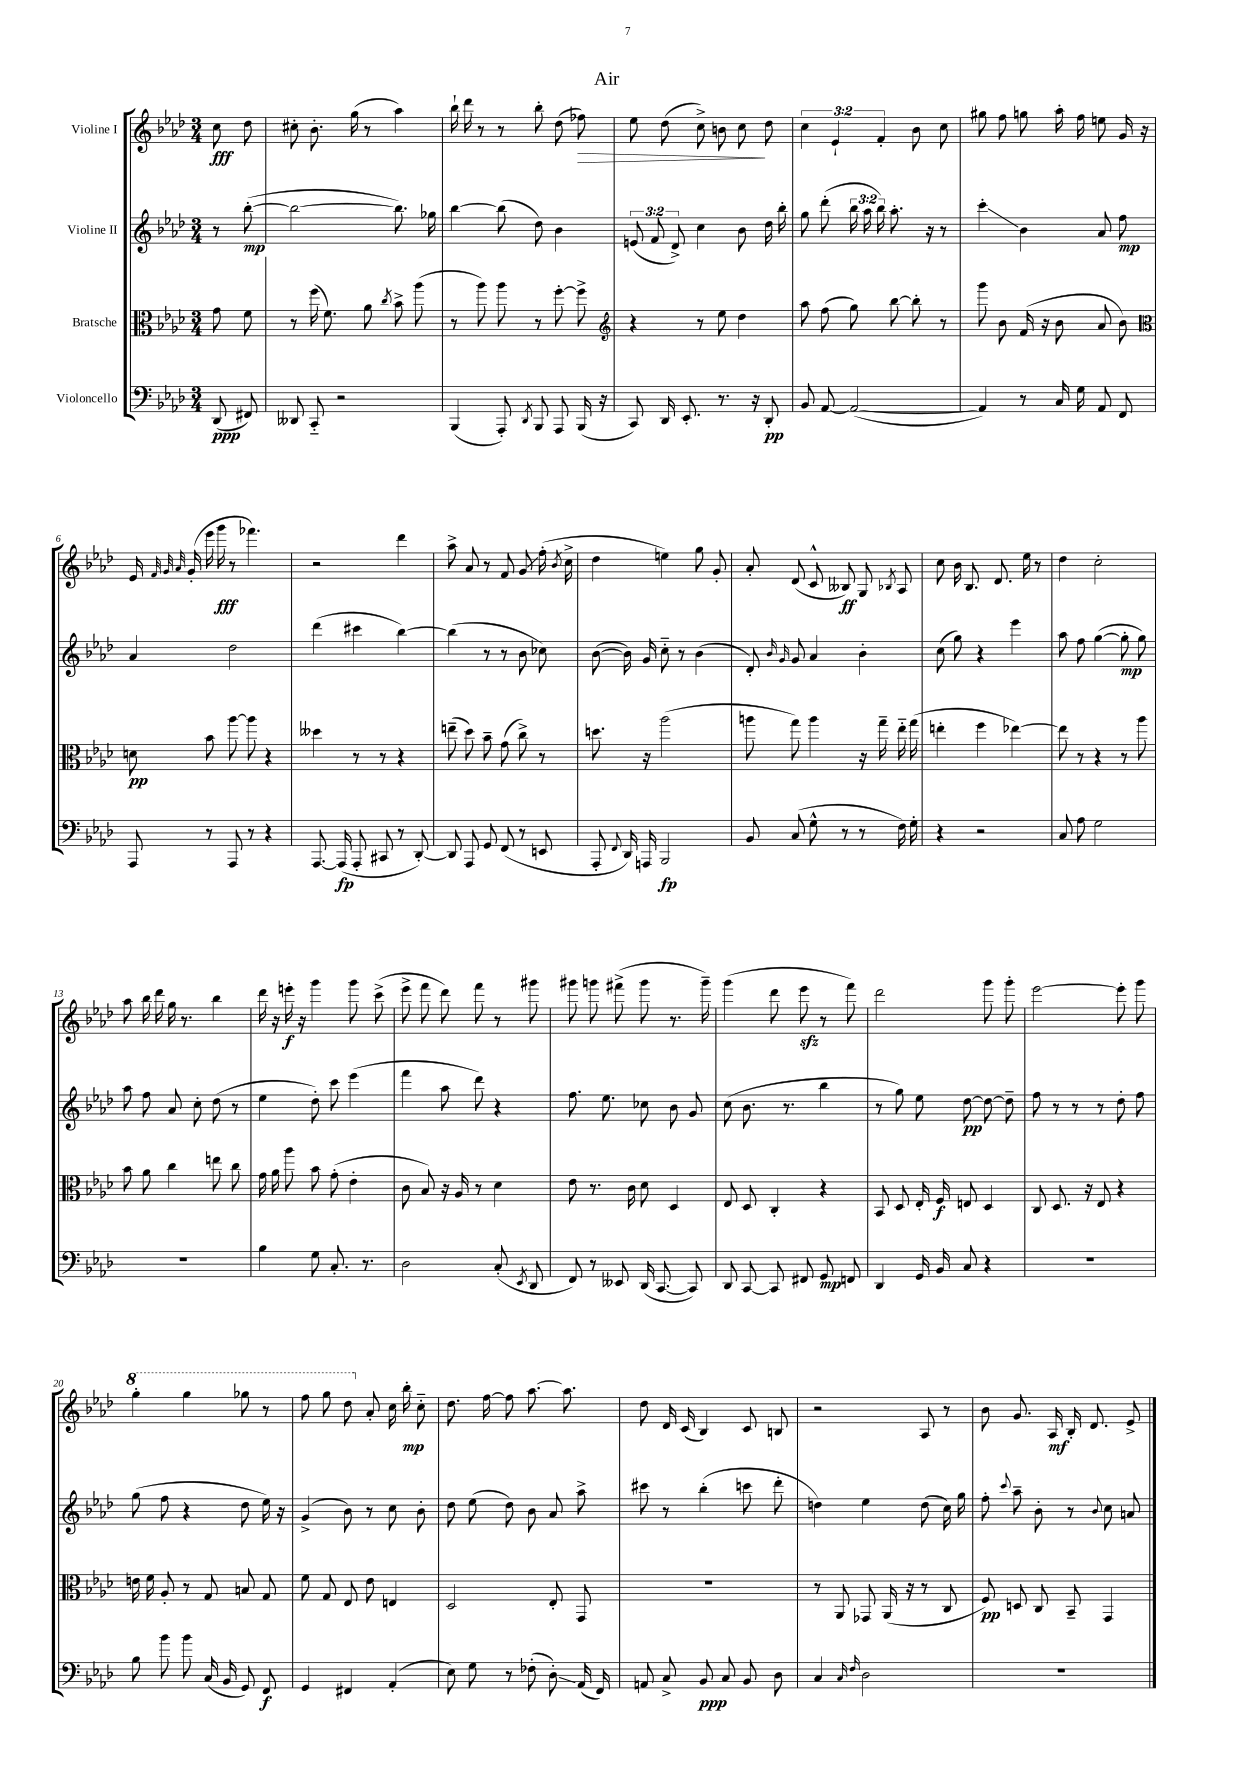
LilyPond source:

\header { title = "Air" }
<<
\new StaffGroup <<
\new Staff = "s0" \with { instrumentName = "Violine I" } {
    \clef treble \key aes \major \numericTimeSignature \time 3/4 \override Staff.TupletNumber.text = #tuplet-number::calc-fraction-text \partial 4
    \autoBeamOff c''8\fff des''8 |
    cis''8-. bes'8.-. g''16( r8 aes''4) |
    bes''16-! des'''16 r8 r8 bes''8-. des''8( fes''8\>) |
    ees''8 des''8( c''8->) b'8 c''8\! des''8 |
    \tuplet 3/2 { c''4 ees'4-! f'4-. } bes'8 c''8 |
    gis''8 f''8 g''8 aes''16-. f''16 e''8 g'16 r16 |
    ees'16 \grace { f'32 g'32 aes'32 } g'16-.( ees'''16 g'''16\fff r8 fes'''4.) |
    r2 des'''4 |
    aes''8-> aes'8 r8 f'8 g'8\glissando f''16-.( \acciaccatura { bes'8 } c''16-> |
    des''4 e''4) g''8 g'8-. |
    aes'8-. des'8( c'8-^ beses8\ff) g8 \acciaccatura { bes8 } aes8 |
    c''8 bes'16 bes8. des'8. ees''16 r8 |
    des''4 c''2-. |
    aes''8 bes''16 des'''16 g''16 r8. bes''4 |
    des'''16 r16 e'''16-.\f r16 g'''4 g'''8 c'''8->( |
    ees'''8-> f'''8 des'''8) f'''8 r8 gis'''8 |
    gis'''8 g'''8 fis'''8->( g'''8 r8. g'''16--) |
    g'''4( des'''8 ees'''8\sfz r8 f'''8) |
    des'''2 g'''8 g'''8-. |
    ees'''2~ ees'''8-. g'''8 |
    \ottava #1 g'''4-. g'''4 ges'''8 r8 |
    f'''8 g'''8 des'''8 \ottava #0 aes'8-. c''16 bes''16-.\mp c''8-_ |
    des''8. f''16~ f''8 aes''8.~ aes''8. |
    des''8 des'16 c'16( bes4) c'8 b8 |
    r2 aes8 r8 |
    bes'8 g'8. aes16\mf bes16-. des'8. ees'8-> \bar "|." |
}
\new Staff = "s1" \with { instrumentName = "Violine II" } {
    \clef treble \key aes \major \numericTimeSignature \time 3/4 \override Staff.TupletNumber.text = #tuplet-number::calc-fraction-text \partial 4
    \autoBeamOff r8 bes''8~-.\mp( |
    bes''2~ bes''8.) ges''16 |
    bes''4~ bes''8( des''8) bes'4 |
    \tuplet 3/2 { e'8( f'8 des'8->) } c''4 bes'8 des''16 bes''16-. |
    g''8 des'''8-.( \tuplet 3/2 { bes''16 aes''16 bes''16) } aes''8.-. r16 r8 |
    c'''4-.\glissando bes'4 aes'8 f''8\mp |
    aes'4 des''2 |
    des'''4( cis'''4 bes''4~) |
    bes''4( r8 r8 bes'8 ces''8) |
    bes'8~( bes'16) g'16 c''8-_ r8 bes'4( |
    des'8-.) \grace { bes'16 g'16 } g'8 aes'4 bes'4-. |
    c''8( g''8) r4 ees'''4 |
    aes''8 f''8 g''4~( g''8-.\mp g''8) |
    aes''8 f''8 aes'8 c''8-. des''8( r8 |
    ees''4 des''8-.) c'''8 ees'''4( |
    f'''4 aes''8 des'''8) r4 |
    f''8. ees''8. ces''8 bes'8 g'8 |
    c''8( bes'8. r8. bes''4 |
    r8 g''8) ees''8 des''8~\pp des''8~ des''8-- |
    f''8 r8 r8 r8 des''8-. f''8 |
    g''8( f''8 r4 des''8 ees''16) r16 |
    g'4->( bes'8) r8 c''8 bes'8-. |
    des''8 ees''8( des''8) bes'8 aes'8 aes''8-> |
    cis'''8 r8 bes''4-.( c'''8 des'''8-. |
    d''4) ees''4 d''8( c''16) g''16 |
    f''8-. \appoggiatura { c'''8 } aes''8-- bes'8-. r8 \appoggiatura { bes'8 } c''8 a'8 \bar "|." |
}
\new Staff = "s2" \with { instrumentName = "Bratsche" } {
    \clef alto \key aes \major \numericTimeSignature \time 3/4 \partial 4
    \autoBeamOff g'8 f'8 |
    r8 f''16( f'8.) aes'8 \acciaccatura { c''8 } bes'8-> aes''8( |
    r8 aes''8) aes''8 r8 f''8~-. f''8-> |
    \clef treble r4 r8 ees''8 des''4 |
    aes''8 f''8( g''8) bes''8~ bes''8-. r8 |
    g'''8 bes'8 f'16( r16 bes'8 aes'8 bes'8) |
    \clef alto d'8\pp bes'8 aes''8~ aes''8 r4 |
    deses''4 r8 r8 r4 |
    e''8--( des''8) bes'8-- g'8( c''8->) r8 |
    d''8. r16 aes''2( |
    a''8 g''8) a''4 r16 g''16-- ees''16-_ g''16( |
    e''4-. f''4 ees''4~) |
    ees''8 r8 r4 r8 aes''8 |
    bes'8 aes'8 c''4 e''8 c''8 |
    g'16 aes'16 aes''8 bes'8 g'8-.( ees'4-. |
    c'8 bes8) r16 aes16 r8 des'4 |
    ees'8 r8. c'16 des'8 des4 |
    ees8 des8 c4-. r4 |
    bes,8 des8 ees16-. f16\f e8 des4 |
    c8 des8. r16 ees8 r4 |
    e'16 f'16 aes8-. r8 g8 b8 g8 |
    f'8 g8 ees8 ees'8 e4 |
    des2 ees8-. g,8 |
    R2. |
    r8 aes,8 ges,8 aes,16( r16 r8 c8 |
    f8\pp) d8 c8 bes,8-- g,4 \bar "|." |
}
\new Staff = "s3" \with { instrumentName = "Violoncello" } {
    \clef bass \key aes \major \numericTimeSignature \time 3/4 \partial 4
    \autoBeamOff des,8\ppp( fis,8) |
    deses,8 c,8-_ r2 |
    bes,,4( aes,,8-.) \acciaccatura { des,8 } bes,,8 aes,,8 bes,,16( r16 |
    c,8) des,16 ees,8.-. r8. r16 des,8-.\pp |
    bes,8 aes,8~ aes,2~( |
    aes,4) r8 c16 g16 aes,8 f,8 |
    aes,,8 r8 aes,,8 r8 r4 |
    aes,,8.~ aes,,16\fp( aes,,8-. cis,8 r8 des,8~-.) |
    des,8 aes,,8 g,8 f,8( r8 e,8 |
    aes,,8-. \appoggiatura { f,8 } des,16) a,,16 bes,,2\fp |
    bes,8 c8( g8-^ r8 r8 f16) g16-. |
    r4 r2 |
    c8 aes8 g2 |
    R2. |
    bes4 g8 c8.-. r8. |
    des2 c8-.( \acciaccatura { ees,8 } des,8 |
    f,8) r8 eeses,8 des,16( c,8.~ c,8) |
    des,8 c,8~ c,8 fis,8 g,8\mp f,8 |
    des,4 g,16 bes,16 c8 r4 |
    R2. |
    bes8 bes'8 bes'8 c16( bes,16 g,8) f,8\f |
    g,4 fis,4 aes,4-.( |
    ees8) g8 r8 fes8-.( des8-.\glissando) aes,16( f,16) |
    a,8 c8-> bes,8\ppp c8 bes,8 des8 |
    c4 \grace { c16 f16 } des2 |
    R2. \bar "|." |
}
>>
>>
